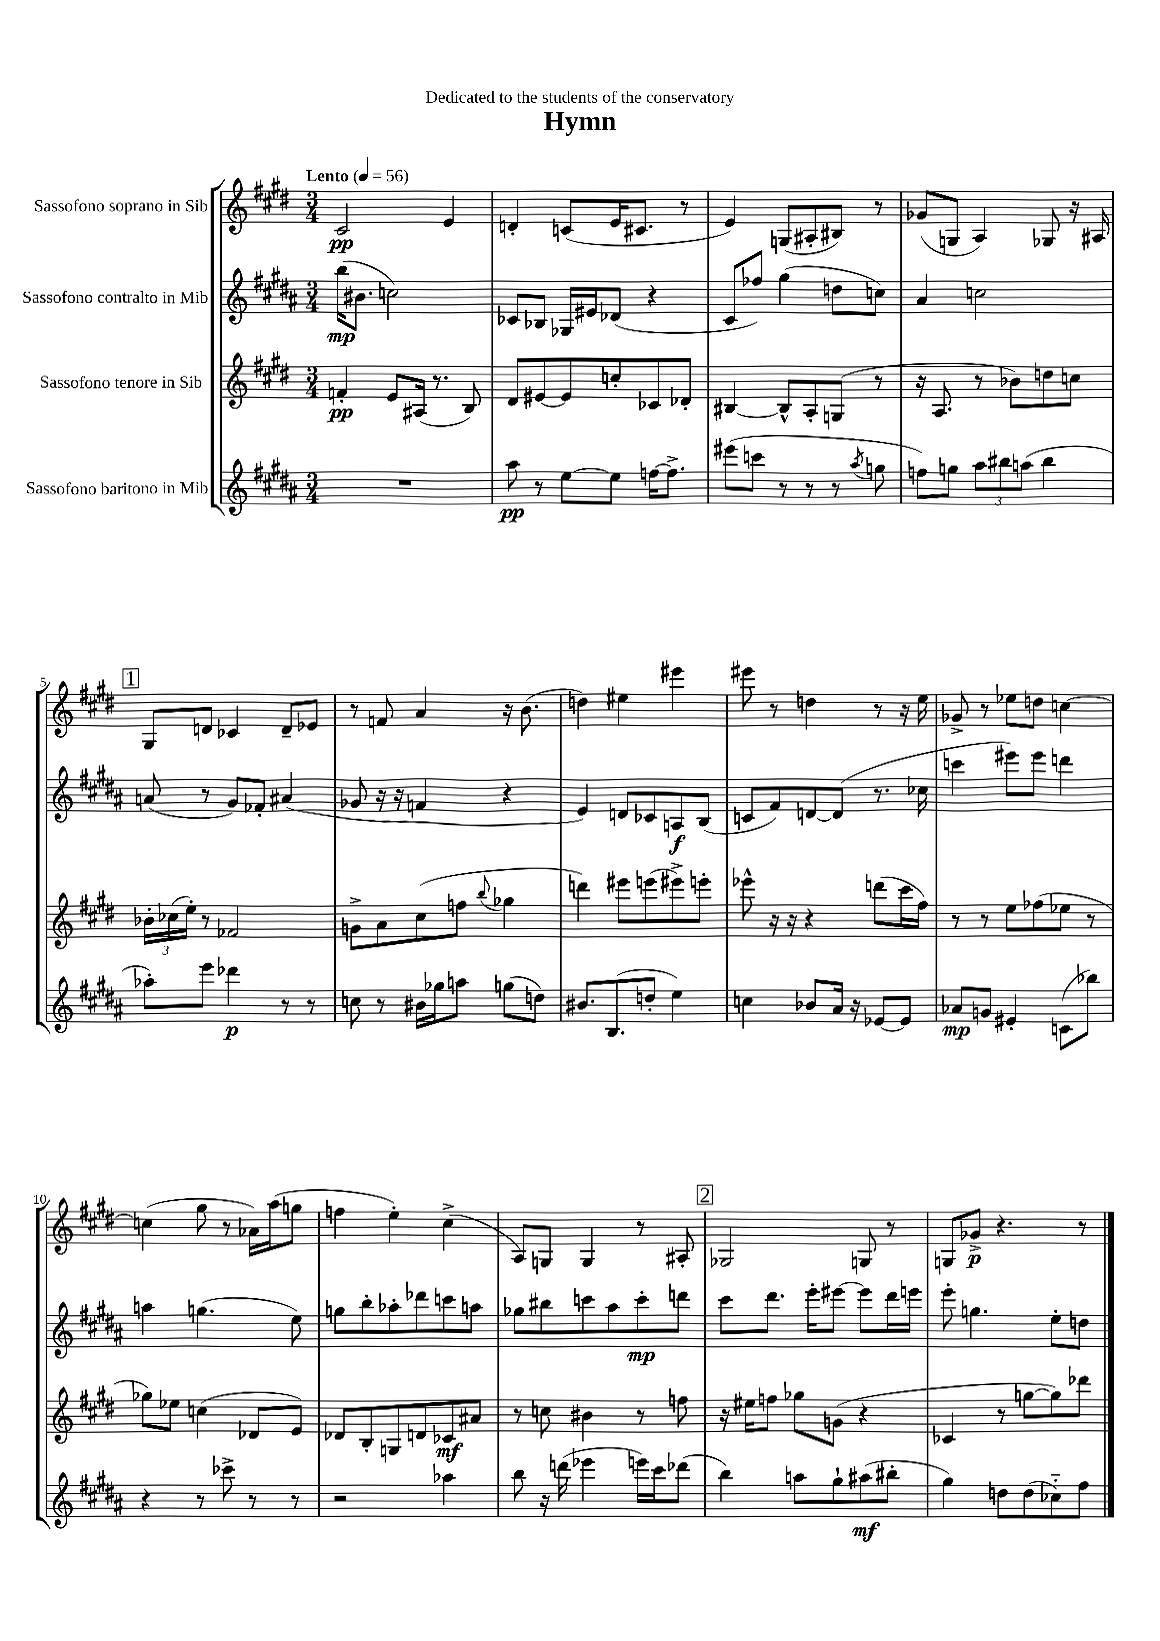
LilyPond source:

\header { title = "Hymn" dedication = "Dedicated to the students of the conservatory" }
<<
\new StaffGroup <<
\new Staff = "s0" \with { instrumentName = "Sassofono soprano in Sib" } {
    \clef treble \key e \major \numericTimeSignature \time 3/4 \tempo "Lento" 4 = 56
    cis'2\pp e'4 |
    d'4-. c'8( e'16 cis'8. r8 |
    e'4) g8( ais8-. bis8) r8 |
    ges'8( g8 a4) ges8 r16 ais16 |
    \mark \markup { \box "1" } gis8 d'8 ces'4 d'8-- ees'8 |
    r8 f'8 a'4 r16 b'8.( |
    d''4) eis''4 eis'''4 |
    eis'''8 r8 d''4 r8 r16 e''16 |
    ges'8-> r8 ees''8 d''8 c''4~ |
    c''4( gis''8 r8 aes'16) a''16( g''8 |
    f''4 e''4-.) cis''4->( |
    a8) g8 g4 r8 ais8-. |
    \mark \markup { \box "2" } ges2 g8 r8 |
    g8 ges'8->\p r4. r8 \bar "|." |
}
\new Staff = "s1" \with { instrumentName = "Sassofono contralto in Mib" } {
    \clef treble \key b \major \numericTimeSignature \time 3/4
    b''16\mp( bis'8. c''2) |
    ces'8 bes8 ges16 eis'16 des'8( r4 |
    cis'8 fes''8) gis''4( d''8 c''8) |
    ais'4 c''2 |
    \mark \markup { \box "1" } a'8( r8 gis'8) fes'8-. ais'4( |
    ges'8 r16 r16 f'4 r4 |
    e'4) d'8 ces'8 a8\f b8( |
    c'8 fis'8) d'8~ d'8( r8. ces''16 |
    c'''4 eis'''8) eis'''8 d'''4 |
    a''4 g''4.( e''8) |
    g''8 b''8-. aes''8-. des'''8 c'''8 a''8 |
    ges''8 bis''8 c'''8 ais''8 c'''8-.\mp d'''8 |
    \mark \markup { \box "2" } cis'''8 dis'''8. e'''16-. eis'''8~ eis'''8 dis'''16 e'''16 |
    e'''8-. g''4. e''8-. d''8 \bar "|." |
}
\new Staff = "s2" \with { instrumentName = "Sassofono tenore in Sib" } {
    \clef treble \key e \major \numericTimeSignature \time 3/4
    f'4-.\pp e'8 ais16( r8. b8) |
    dis'8 eis'8~ eis'8 c''8-. ces'8 des'8-. |
    bis4~ bis8-^ a8-. g8( r8 |
    r16 a8. r8 bes'8) d''8 c''8 |
    \mark \markup { \box "1" } \tuplet 3/2 { bes'16-. ces''16( e''16-.) } r8 fes'2 |
    g'8-> a'8 cis''8( f''8 \appoggiatura { b''8 } ges''4 |
    d'''4) eis'''8 e'''8( eis'''8->) e'''8-. |
    ees'''8-^ r16 r16 r4 d'''8( cis'''16 fis''16) |
    r8 r8 e''8 fes''8( ees''8 r8 |
    ges''8) ees''8 c''4( des'8 e'8) |
    des'8 b8-. g8 d'8 ces'8\mf ais'8 |
    r8 c''8 bis'4 r8 f''8 |
    \mark \markup { \box "2" } r16 eis''16 f''8 ges''8 g'8( r4 |
    ces'4 r8 g''8~ g''8) des'''8 \bar "|." |
}
\new Staff = "s3" \with { instrumentName = "Sassofono baritono in Mib" } {
    \clef treble \key b \major \numericTimeSignature \time 3/4
    R2. |
    ais''8\pp r8 e''8~ e''8 f''16~ f''8.-> |
    eis'''8( c'''8 r8 r8 r8 \acciaccatura { ais''8 } g''8 |
    f''8) g''8 \tuplet 3/2 { ais''8 bis''8 a''8( } bis''4 |
    \mark \markup { \box "1" } aes''8-.) e'''8 des'''4\p r8 r8 |
    c''8 r8 bis'16 ges''16 a''8 g''8( d''8) |
    bis'8. b8.( d''8-. e''4) |
    c''4 bes'8 ais'16 r16 ees'8~ ees'8 |
    aes'8\mp g'8 eis'4-. c'8( bes''8) |
    r4 r8 ces'''8-> r8 r8 |
    r2 aes''4 |
    b''8 r16 d'''16( ees'''4 e'''16) cis'''16 des'''8( |
    \mark \markup { \box "2" } b''4) a''8 gis''8-! ais''8\mf( bis''8-. |
    gis''4) d''8 d''8( ces''8-_) fis''8 \bar "|." |
}
>>
>>
